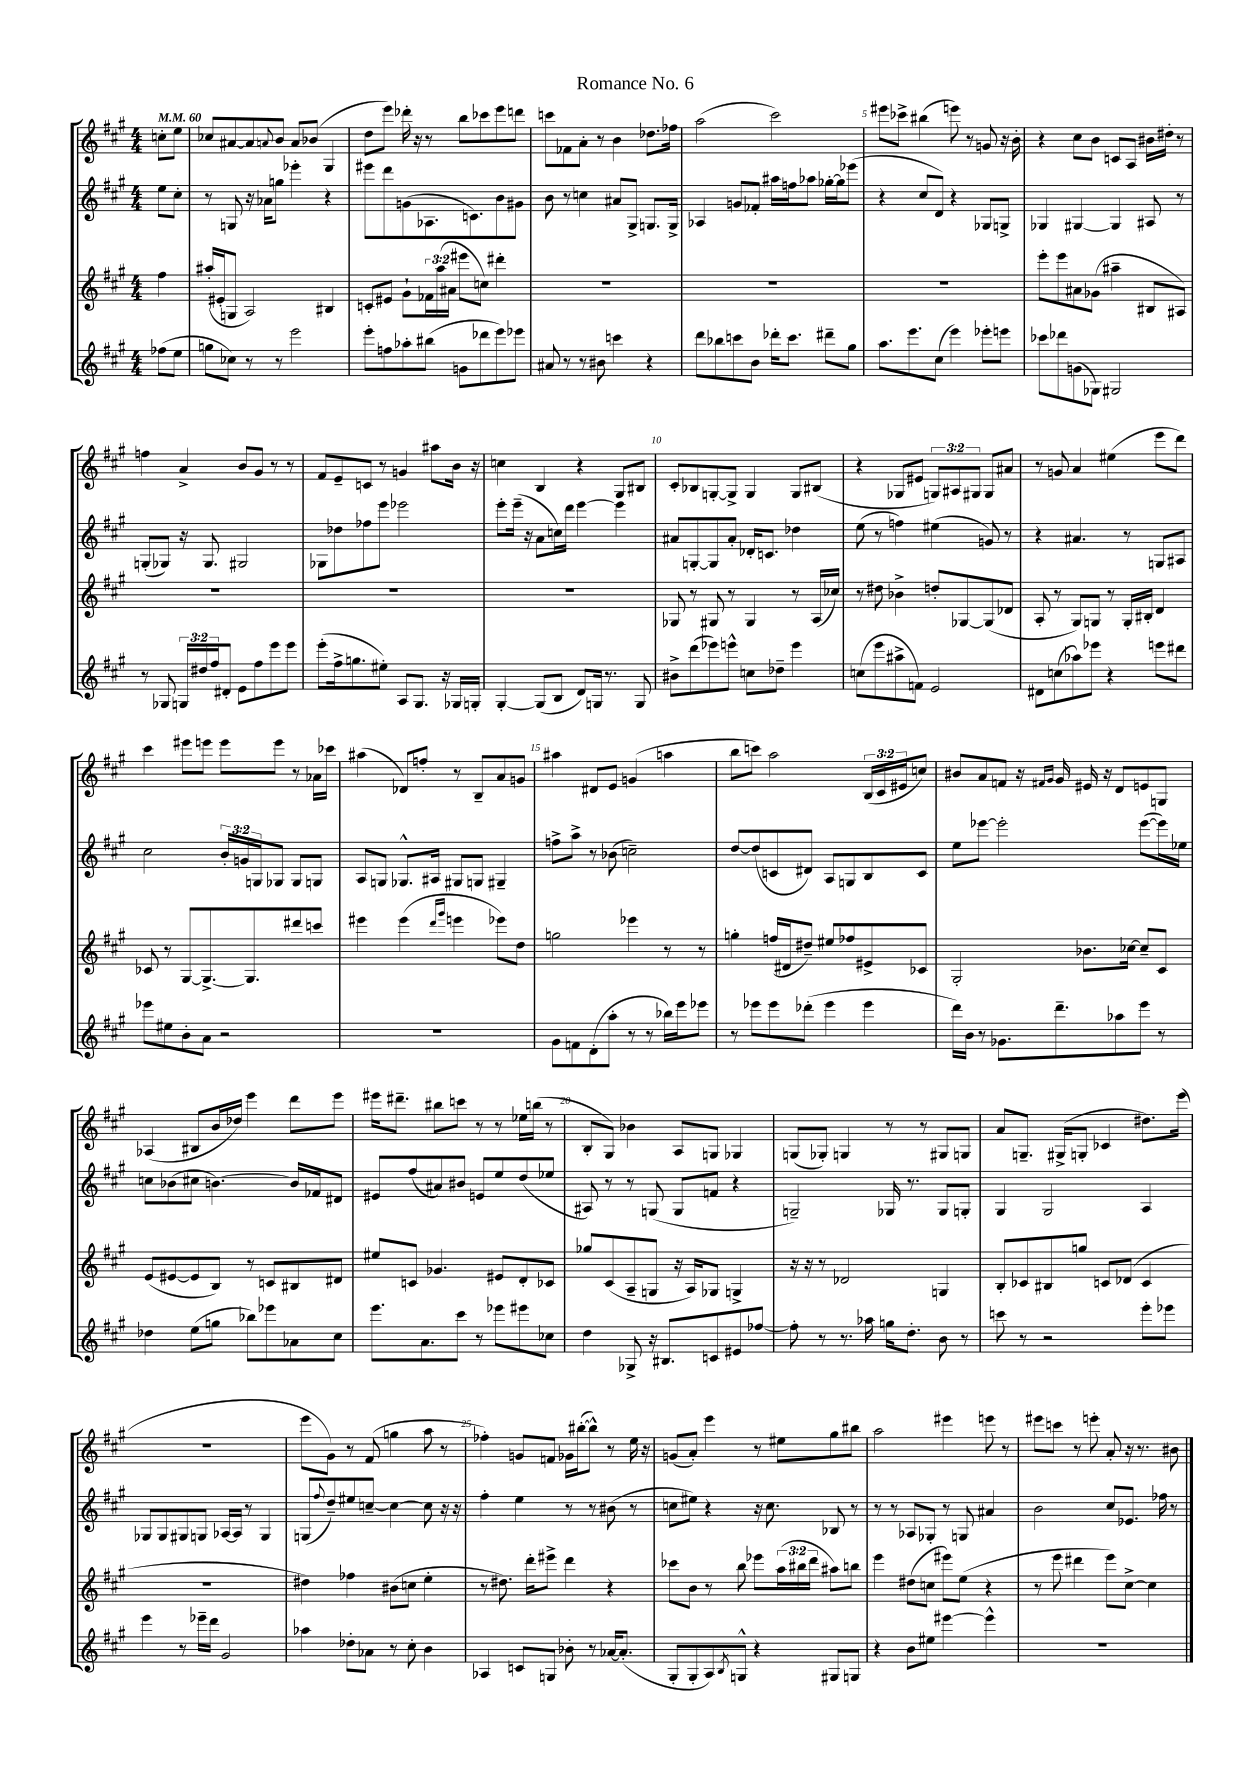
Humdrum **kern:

**kern	**kern	**kern	**kern
*part4	*part3	*part2	*part1
*staff4	*staff3	*staff2	*staff1
*clefG2	*clefG2	*clefG2	*clefG2
*k[f#c#g#]	*k[f#c#g#]	*k[f#c#g#]	*k[f#c#g#]
*M4/4	*M4/4	*M4/4	*M4/4
*MM60	*MM60	*MM60	*MM60
=	=	=	=
(8ff-X\L	4ff#\	8ee\L	8ccn'\L
8ee\J	.	8cc#'\J	8ee\J
=1	=1	=1	=1
8ggn\L	(16aa#X'/LL	8r	8cc-X/L
.	16e#X'/J	.	.
8cc-X\J)	8Gn/J	8Gn/	[8a#X/
8r	2A/)	16r	8a#/]
.	.	16a-X\KL	.
.	.	.	8qqan/
8r	.	8ggn\J	8b/J
2eee\	.	4eee-X'\	8a/L
.	.	.	(8b-X/J
.	4B#X/	4r	4G#/
=2	=2	=2	=2
8eee'\L	8cn'/L	8eee#X\L	8dd\L
8ffn\	8e#X/J	8ddd\	8eee\J)
8aa-X'\	8g#`\L	(8gn\	16ddd-X'\
.	.	.	16r
(8bb#X\J	24f-X\L	8.A-X\	8r
.	(24aa\	.	.
.	24a#X\JJ	.	.
8gn\L	8eee#X\L	.	8bb\L
.	.	8.cn\)	.
8ddd-X\	8ccn\J)	.	8ccc-X\
8eee\)	4ddd#X'\	8b\	8eee\
8eee-X\J	.	8g#X\J	8dddn\J
=3	=3	=3	=3
8a#X/	1r	8b\	8cccn\L
8r	.	8r	8f-X\
8r	.	4ccn\	8a'\J
8b#X\	.	.	8r
4cccn\	.	8a#X/L	4b\
.	.	8G#^/J	.
4r	.	8.Gn/L	8.dd-X\L
.	.	16G^/Jk	16ff-X\Jk
=4	=4	=4	=4
8ddd\L	1r	4A-X/	(2aa\
8bb-X\	.	.	.
8cccn\	.	8gn/L	.
8b\J	.	8f-X'/J	.
16ddd-X'\KL	.	16aa#X\LL	2ccc#\)
8.ccc\J	.	16ffn\J	.
.	.	8aa-X\J	.
8ddd#X~\L	.	[16gg-X'\LL	.
.	.	16gg-\J]	.
8gg#\J	.	(8eee-X\J	.
=5	=5	=5	=5
8.aa\L	1r	4r	8eee#X\L
.	.	.	8ccc-X^\J
8.eee\	.	.	.
.	.	8cc#/L	(4bb#X\
(8cc#\J	.	8d/J)	.
4eee\)	.	4r	8eeen\)
.	.	.	8r
8eee-X'\L	.	8G-X/L	8gn/
8eeen\J	.	8Gn^/J	16r
.	.	.	16b'\
=6	=6	=6	=6
8ccc-X\L	8eee'\L	4G-X/	4r
8ddd-X\	8eee\	.	.
(8gn\	8a#X\	[4G#X/	8cc#\L
8G-X\J)	(8g-X\J	.	8b\J
2G#X/	4aa#X~\	4G#/]	8cn/L
.	.	.	8A/J
.	8B#X/L	8A#X/	16b#X\LL
.	.	.	16dd#X'\JJ
.	8A#X/J)	8r	8r
!!LO:LB:g=z
=7	=7	=7	=7
8r	1r	(8Gn'/L	4ffn\
8G-X/	.	8G-X/J)	.
24Gn/LL	.	16r	4a^/
24dd#X/	.	.	.
.	.	8.G-/	.
24ff#/J	.	.	.
8d#X'/J	.	.	.
8e\L	.	2G#X/	8b/L
8ff#\	.	.	8g#/J
8eee\	.	.	8r
8eee\J	.	.	8r
=8	=8	=8	=8
(8eee'\L	1r	8G-X\L	8f#/L
16ff#^\k	.	8dd-X\	8e~/
8.ggn\	.	.	.
.	.	8ff-X\	8cn/J
8ee#X'\J)	.	8eee\J	8r
8A/L	.	2eee-X\	4gn/
8.G#/J	.	.	.
.	.	.	8aa#X\L
16r	.	.	.
16G-X/LL	.	.	16b\Jk
16Gn'/JJ	.	.	16r
=9	=9	=9	=9
[4G#'/	1r	8eee'\L	4ccn\
.	.	(16eee~\Jk	.
.	.	16r	.
(8G#/L]	.	8a\L	4B/
8B/J	.	16ccn\L)	.
.	.	16ddd\JJ	.
8d/L)	.	[4eee\	4r
16Gn/Jk	.	.	.
8.r	.	.	.
.	.	4eee\]	8G#/L
8G/	.	.	8B#X/J
=10	=10	=10	=10
8b#X^\L	8G-X/	8a#X/L	8c#'/L
(8ddd\	8r	[8Gn'/	8B-X/
8eee-X\)	8G#X/	8G/]	[8Gn'/
8eeen^^\J	8r	8a#'/J	8G^/J]
8ccn\L	4G#/	16d-X'/KL	4G/
.	.	8.cn/J	.
8dd-X~\J	.	.	.
4eee\	8r	4dd-X\	8G/L
.	(16A/LL	.	(8B#X/J
.	16cc-X/JJ)	.	.
=11	=11	=11	=11
(8ccn\L	8r	(8ee\	4r
8eee\	8dd#X\	8r	.
8aa#X^\	4b-X^\	4ffn\)	8G-X/L
8fn\J)	.	.	8e#X/J
2e/	8ddn'/L	(4ee#X\	12Gn/L)
.	.	.	12A#X/
.	[8G-X/	.	.
.	.	.	12G#X/J
.	(8G-/]	8gn/)	8G#/L
.	8d-X/J	8r	8a#X/J
=12	=12	=12	=12
8d#X\L	8A'/	4r	8r
(8ccn\	8r	.	8gn/
8aa-X\)	8G#/L)	4.a#X/	4a/
8eee-X\J	8Gn/J	.	.
4r	8r	.	(4ee#X\
.	16G'/LL	8r	.
.	16B#X'/JJ	.	.
8eeen\L	4d/	8Gn/L	8eee\L
8ddd#X\J	.	8A#X/J	8ddd\J)
!!LO:LB:g=z
=13	=13	=13	=13
8eee-X\L	8c-X/	2cc#\	4ccc#\
8ee#X\	8r	.	.
8b'\	[8G#/L	.	8eee#X\L
8a\J	8.G#^/_	.	8eeen\J
2r	.	24b'/LL	8eee\L
.	.	24gn/	.
.	8.G#/]	.	.
.	.	24Gn/J	.
.	.	8G-X/J	8eee\J
.	8ddd#X/	8G-/L	8r
.	8cccn/J	8Gn/J	16a-X\LL
.	.	.	16ccc-X\JJ
=14	=14	=14	=14
1r	4eee#X\	8A/L	(4aa#X\
.	.	8Gn/J	.
.	(4eee#\	8.G-X^^/L	8d-X/L)
.	.	.	8ffn'/J
.	.	16A#X/Jk	.
.	16qqddd/LL	.	.
.	16qqggg#/JJ	.	.
.	4eeen\	8G#X/L	8r
.	.	8Gn/J	8B~/L
.	8eee-X\L)	4G#X~/	8a/
.	8dd\J	.	8gn/J
=15	=15	=15	=15
8g#\L	2ggn\	8ffn^\L	4aa#X\
8fn\	.	8aa^\J	.
(8d'\	.	8r	8d#X/L
8aa'\J	.	(8b-X\	8e/J
8r	4eee-X\	2ccn~\)	(4gn/
8r	.	.	.
16bb-X\LL)	8r	.	4aan\
16eee\J	.	.	.
8eee-X\J	8r	.	.
=16	=16	=16	=16
8r	4ggn'\	[8dd/L	8bb\L
8eee-X\L	.	(8dd/]	8cccn\J)
8eee-\	(16ffn/LL	8cn/	2aa\
.	16d#X/J	.	.
(8ddd-X'\J	8dd#X~/J)	8d#X/J)	.
4eee-\	8ee#X/L	8A/L	.
.	8ff-X/	8Gn/	.
4eee-\	8e#X^/	8B/	(24B/LL
.	.	.	24c#/
.	.	.	24e#X/J
.	8c-X/J	8c/J	8ccn/J)
=17	=17	=17	=17
16ddd\LL)	2G#'/	8ee\L	8b#X/L
16b\JJ	.	.	.
8r	.	[8eee-X\J	8a/
8.g-X\L	.	2eee-'\]	8fn/J
.	.	.	16r
.	.	.	16qqf#X/LL
.	.	.	16qqg#/JJ
8.ddd~\	.	.	16g#/
.	8.b-X\L	.	16e#X/
.	.	.	16r
8aa-X\	.	.	8d/L
.	[16cc-X\Jk	.	.
8eee\J	8cc-~/L]	([8eee-\L	8en/
8r	8c#/J	16eee-\L])	8Gn/J
.	.	16ee-X\JJ	.
!!LO:LB:g=z
=18	=18	=18	=18
4dd-X\	(8e/L	8ccn\L	(4A-X/
.	[8e#X/	(8b-X\	.
(8ee\L	8e#/]	8cc#X\J	8B#X/L
8ggn\J	8B/J)	[4.bn\)	16b/L
.	.	.	16dd-X/JJ)
8bb-X\L)	8r	.	4eee\
8eee-X\	8cn/L	.	.
8a-X\	8B#X/	16b/LL]	8ddd\L
.	.	16f-X/J	.
8cc#\J	8d#X/J	8d#X/J	8eee\J
=19	=19	=19	=19
8.eee\L	8ee#X/L	8e#X/L	16eee#X\KL
.	.	.	8.ddd#X~\J
.	8cn/J	(8ff#/	.
8.a\	.	.	.
.	4.g-X/	8a#X/)	8bb#X\L
8ccc#\J	.	8b#X/J	8cccn\J
8r	.	8en/L	8r
8eee-X\L	8e#X/L	8ee/	8r
8eee#X\	8d'/	(8dd/	16ee-X\LL
.	.	.	(16bbn\JJ
8cc-X\J	8c-X/J	8ee-X/J	8r
=20	=20	=20	=20
4dd\	8gg-X/L	8A#X/)	8B'/L
.	(8c#/	8r	8G#/J)
8G-X^/	8A~/	8r	4b-X\
16r	8Gn/J	(8Gn/	.
8.B#X/L	.	.	.
.	16r	8G/L	8A/L
.	16A/KL)	.	.
8cn/	8G-X/J	8fn/J	8Gn/J
8e#X/	4Gn^/	4r	4G-X/
[8ff-X/J	.	.	.
=21	=21	=21	=21
8ff-'\]	16r	2Gn~/)	(8Gn/L
.	16r	.	.
8r	8r	.	8G-X'/J)
8.r	2d-X/	.	4Gn/
16aa-X\	.	.	.
16ggn\KL	.	16G-X/	8r
8.dd'\J	.	8.r	.
.	.	.	8r
8b\	4Gn/	8G-/L	8G#X/L
8r	.	8Gn'/J	8Gn/J
=22	=22	=22	=22
8cccn\	8B'/L	4G#/	8a/L
8r	8c-X/	.	8.Gn~/J
2r	8B#X/	2G#/	.
.	.	.	(16G#X^/KL
.	8ggn/J	.	8Gn'/J
.	8cn/L	.	4c-X/
.	(8d-X/J	.	.
8eee'\L	4c/	4A/	8.dd#X\L)
8eee-X\J	.	.	.
.	.	.	(16eee\Jk
!!LO:LB:g=z
=23	=23	=23	=23
4eee\	1r	8G-X/L	1r
.	.	8G-/	.
8r	.	8G#X/	.
16eee-X~\LL	.	8Gn/J	.
16ddd\JJ	.	.	.
2g#/	.	[16A-X/LL	.
.	.	16A-/JJ]	.
.	.	8r	.
.	.	4G/	.
=24	=24	=24	=24
4aa-X\	4dd#X\)	(8Gn/L	8eee\L
.	.	8qqff#/	.
.	.	8dd~/)	8g#\J)
8dd-X'\L	4ff-X\	8ee#X/	8r
8a-X\J	.	[8ccn~/J	(8f#/
8r	(8b#X\L	4cc\_	4ggn\
8cc#'\	8ccn\J	.	.
4b\	4ee'\	8cc\]	8aa\
.	.	16r	8r
.	.	16r	.
=25	=25	=25	=25
4A-X/	8r	4ff#'\	4ff-X'\)
.	8.dd#X\)	.	.
8cn/L	.	4ee\	8gn/L
.	16ddd'\KL	.	.
8Gn/J	8eee#X^\J	.	8fn/J
8b-X'\	4ddd\	8r	16g-X\LL
.	.	.	([16bb#X'\J
8r	.	8r	8bb#^^\J])
[16a-X/KL	4r	(8b#X\	8r
(8.a-'/J]	.	.	.
.	.	8r	16ee\
.	.	.	16r
=26	=26	=26	=26
8G#'/L	8ccc-X\L	8ccn\L	(8gn/L
8G#'/	8b\J	8ee#X\J)	8a'/J)
8A/)	8r	4r	4eee\
8qB/	.	.	.
8Gn^^/J	8bb\	.	.
4r	8eee-X\L	16r	8r
.	.	8.cc\	.
.	(24aa\L	.	8ee#X\L
.	24bb#X\	.	.
.	24ddd\JJ	.	.
8G#X/L	8aa#X\L)	8B-X/	8gg#\
8Gn/J	8bbn\J	8r	8bb#X\J
=27	=27	=27	=27
4r	4eee\	8r	2aa\
.	.	8r	.
8b\L	(8dd#X\L	8A-X/L	.
8ee#X\J	8ccn\J	8G-X'/J	.
[4eee#X\	8eee#X\L)	8r	4eee#X\
.	(8ee\J	8Gn/	.
4eee#^^\]	4r	4a#X/	8eeen\
.	.	.	8r
=28	=28	=28	=28
1r	8r	2b\	8eee#X\L
.	8eee\	.	8cccn\J
.	4ddd#X\	.	8r
.	.	.	8eeen'\
.	8eee\L)	8cc#/L	8a'/
.	[8cc#^\J	8.e-X/J	16r
.	.	.	8.r
.	4cc#\]	.	.
.	.	16ff-X\	.
.	.	8r	8b#X\
==	==	==	==
*-	*-	*-	*-
